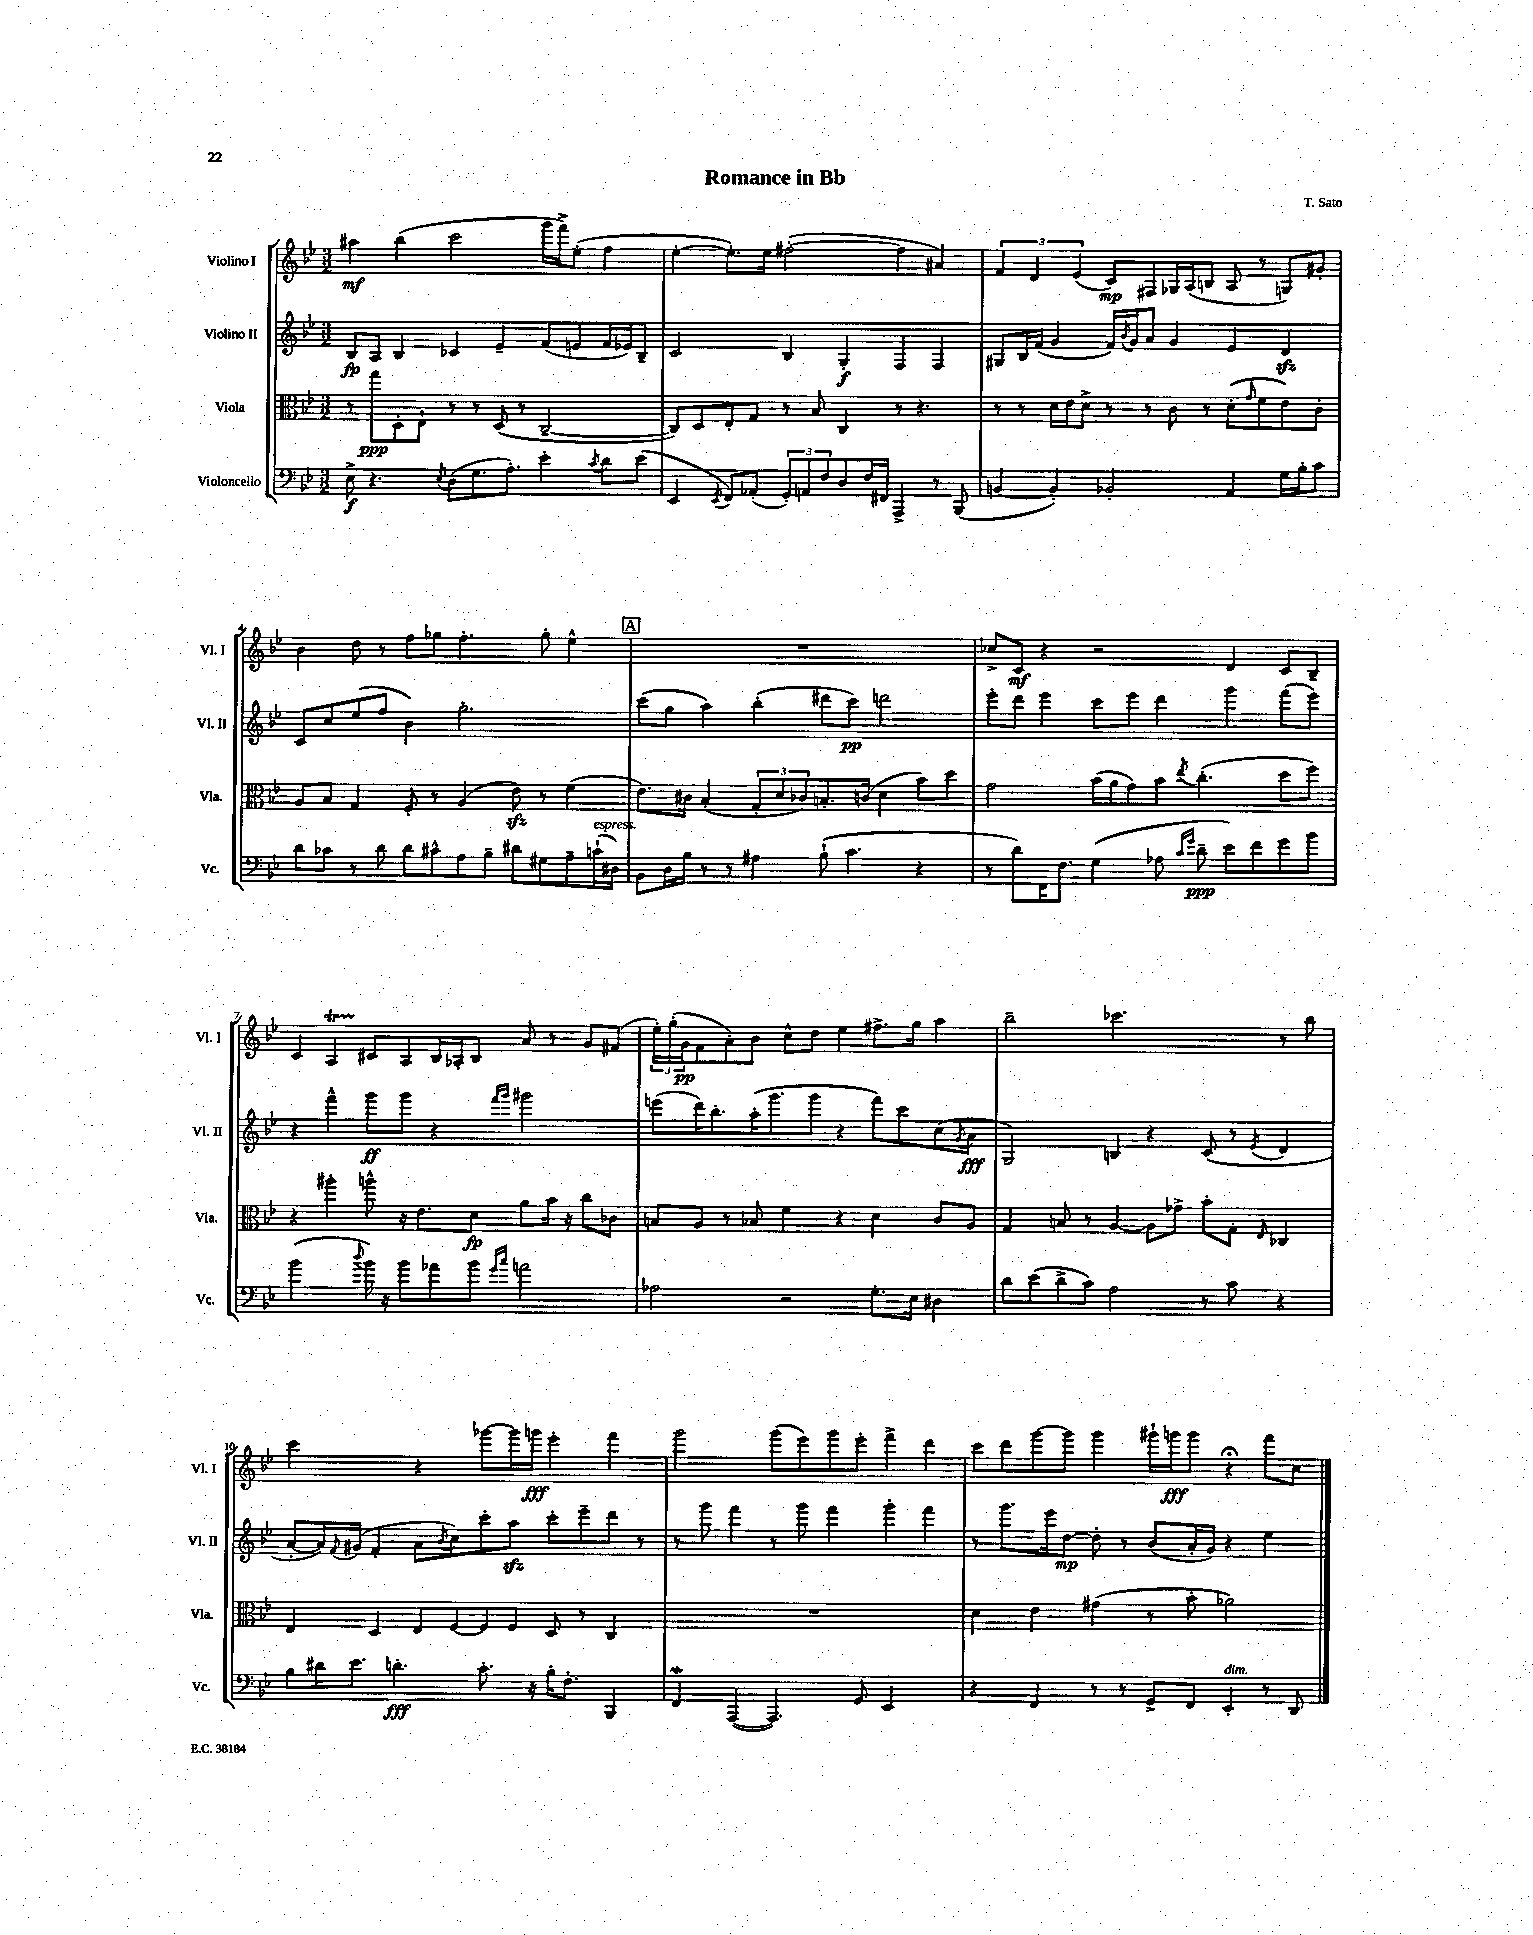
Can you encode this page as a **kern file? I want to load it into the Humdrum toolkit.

**kern	**dynam	**kern	**dynam	**kern	**dynam	**kern	**dynam
*part4	*part4	*part3	*part3	*part2	*part2	*part1	*part1
*staff4	*staff4	*staff3	*staff3	*staff2	*staff2	*staff1	*staff1
*I"Violoncello	*	*I"Viola	*	*I"Violino II	*	*I"Violino I	*
*I'Vc.	*	*I'Vla.	*	*I'Vl. II	*	*I'Vl. I	*
*clefF4	*	*clefC3	*	*clefG2	*	*clefG2	*
*k[b-e-]	*	*k[b-e-]	*	*k[b-e-]	*	*k[b-e-]	*
*M3/2	*	*M3/2	*	*M3/2	*	*M3/2	*
=1	=1	=1	=1	=1	=1	=1	=1
8E-^\	f	8r	.	8B-/L	fp	4aa#X\	mf
4.r	.	8gg\L	ppp	8A/J	.	.	.
.	.	8D'\	.	4B-/	.	(4bb-\	.
.	.	8E-`\J	.	.	.	.	.
8qE-/	.	.	.	.	.	.	.
(8D\L	.	8r	.	4c-X/	.	2ccc\	.
8.G\	.	8r	.	.	.	.	.
.	.	(8D/	.	4e-~/	.	.	.
8.A'\J)	.	.	.	.	.	.	.
.	.	8r	.	.	.	.	.
4e-'\	.	[2C~/	.	(8f/L	.	16ggg\LL	.
.	.	.	.	.	.	16fff^\J)	.
.	.	.	.	8en/	.	(8ee-'\J	.
8qc/	.	.	.	.	.	.	.
8d\L	.	.	.	16f/L	.	4ff\	.
.	.	.	.	16e-X/J)	.	.	.
(8e-\J	.	.	.	8B-~/J	.	.	.
=2	=2	=2	=2	=2	=2	=2	=2
4EE-/	.	8C/L])	.	2c/	.	[4ee-'\	.
.	.	8D/	.	.	.	.	.
8qEE-/	.	.	.	.	.	.	.
8FF/L)	.	8E-'/	.	.	.	8.ee-'\L])	.
(8AA-X'/J	.	8G/J	.	.	.	.	.
.	.	.	.	.	.	16ee-\Jk	.
12GG'/L)	.	8r	.	4B-/	.	([2ff#X'\	.
12AAn/	.	.	.	.	.	.	.
.	.	8B-/	.	.	.	.	.
12F/	.	.	.	.	.	.	.
8D/	.	4C/	.	4G'/	f	.	.
16F/L	.	.	.	.	.	.	.
16FF#X/JJ	.	.	.	.	.	.	.
4AAA^/	.	8r	.	4F/	.	4ff#\]	.
.	.	4.r	.	.	.	.	.
8r	.	.	.	4F/	.	4a#X/)	.
(8BBB-/	.	.	.	.	.	.	.
=3	=3	=3	=3	=3	=3	=3	=3
[4BBn/	.	8r	.	8G#X/L	.	6f/	.
.	.	8r	.	16B-/L	.	.	.
.	.	.	.	.	.	6d/	.
.	.	.	.	(16f/JJ	.	.	.
4BB'/])	.	16d\LL	.	4g/	.	.	.
.	.	16e-\J	.	.	.	.	.
.	.	.	.	.	.	(6e-/	.
.	.	8d^\J	.	.	.	.	.
2BB-X'/	.	8r	.	16f/LL)	.	8c/L)	mp
.	.	.	.	8qb-/	.	.	.
.	.	.	.	16g/J	.	.	.
.	.	8r	.	8a/J	.	8F#X/	.
.	.	8c\	.	4g/	.	16G-X/L	.
.	.	.	.	.	.	(16A/J	.
.	.	8r	.	.	.	8Bn/J	.
4AA/	.	(8d'\L	.	4e-/	.	8A/	.
.	.	16qqg/	.	.	.	.	.
.	.	8f\	.	.	.	8r	.
16G\LL	.	8e-\)	.	4dzz/	.	8Gn/L)	.
16B-'\J	.	.	.	.	.	.	.
8c\J	.	8c'\J	.	.	.	8g#X'/J	.
!!LO:LB:g=z
=4	=4	=4	=4	=4	=4	=4	=4
8d\L	.	8A/L	.	8c/L	.	4b-\	.
8c-X\J	.	8B-/J	.	8cc/	.	.	.
8r	.	4G/	.	(8ee-/	.	8dd\	.
8d\	.	.	.	8ff/J	.	8r	.
8d\L	.	8F'/	.	4b-\)	.	8ff\L	.
8c#X^^\	.	8r	.	.	.	8gg-X\J	.
8A\	.	(4A/	.	2.gg'\	.	4.ff'\	.
8B-~\J	.	.	.	.	.	.	.
8d#X\L	.	8e-zz\)	.	.	.	.	.
8G#X\	.	8r	.	.	.	8gg-'\	.
8A~\	.	(4f\	.	.	.	4ee-^^\	.
!LO:TX:a:i:t=espress.	!	!	!	!	!	!	!
(16cn`\L	.	.	.	.	.	.	.
16D#X\JJ)	.	.	.	.	.	.	.
!!LO:REH:place=s1:t=A
=5	=5	=5	=5	=5	=5	=5	=5
8BB-\L	.	8.e-\L)	.	(8ccc\L	.	1.r	.
16D\L	.	.	.	8gg\J	.	.	.
16B-\JJ	.	16c#X\Jk	.	.	.	.	.
8r	.	(4B-'/	.	4aa\)	.	.	.
8r	.	.	.	.	.	.	.
4A#X\	.	12G'/L	.	(4bb-'\	.	.	.
.	.	12d/	.	.	.	.	.
.	.	12c-X/)	.	.	.	.	.
(8B-`\	.	8.Bn'/	.	8ddd#X\L	.	.	.
4.c\	.	.	.	8ccc\J)	pp	.	.
.	.	(16cn/Jk	.	.	.	.	.
.	.	4d\	.	2dddn\	.	.	.
4r	.	8b-\L)	.	.	.	.	.
.	.	8dd\J	.	.	.	.	.
=6	=6	=6	=6	=6	=6	=6	=6
8r	.	2g\	.	8eee-'\L	.	8cc-X^/L	.
8d\L)	.	.	.	8ddd\J	.	8c/J	mf
16FF\K	.	.	.	4eee-\	.	4r	.
8.F\J	.	.	.	.	.	.	.
(4G\	.	(16b-\LL	.	8ccc\L	.	2r	.
.	.	16a\J	.	.	.	.	.
.	.	8g\)	.	8eee-\J	.	.	.
8A-X\	.	8b-\J	.	4ddd\	.	.	.
16qqc/LL	.	.	.	.	.	.	.
16qqg/JJ	.	8qee-/	.	.	.	.	.
8d~\	ppp	(4.cc'\	.	.	.	.	.
8e-\L)	.	.	.	4ggg\	.	4d/	.
8f\	.	.	.	.	.	.	.
8g\	.	8dd\L	.	(8fff\L	.	8c/L	.
8b-\J	.	8ff\J)	.	8eee-\J)	.	8B-~/J	.
!!LO:LB:g=z
=7	=7	=7	=7	=7	=7	=7	=7
(2b-\	.	4r	.	4r	.	4c/	.
.	.	4aa#X'\	.	4fff^^\	.	4At/	.
8qqdd/	.	.	.	.	.	.	.
16b-\)	.	8aan^^\	.	8ggg\L	ff	8c#X/L	.
16r	.	.	.	.	.	.	.
8b-\L	.	16r	.	8ggg\J	.	8A/	.
.	.	8.e-\L	.	.	.	.	.
8a-X\	.	.	.	4r	.	16B-/L	.
.	.	.	.	.	.	16A-X'/J	.
8b-\J	.	8d\J	fp	.	.	8B-/J	.
16qqg/LL	.	.	.	16qqfff/LL	.	.	.
16qqcc/JJ	.	.	.	16qqggg/JJ	.	.	.
2an\	.	8a\L	.	2ggg#X\	.	8a/	.
.	.	16b-\Jk	.	.	.	8r	.
.	.	16r	.	.	.	.	.
.	.	8cc\L	.	.	.	8g/L	.
.	.	8c-X\J	.	.	.	(8f#X/J	.
=8	=8	=8	=8	=8	=8	=8	=8
2A-X\	.	8Bn/L	.	(8eeen\L	.	24ee-'\LL)	.
.	.	.	.	.	.	(24gg'\	.
.	.	.	.	.	.	24g\J	pp
.	.	8A/J	.	16ddd\K)	.	8f\	.
.	.	.	.	8.bb-'\	.	.	.
.	.	8r	.	.	.	8a'\)	.
.	.	8B-X/	.	(16aa'\K	.	8b-\J	.
.	.	.	.	8.ggg\	.	.	.
2r	.	4f\	.	.	.	8cc^^\L	.
.	.	.	.	8ggg\J	.	8dd\J	.
.	.	4r	.	4r	.	4ee-\	.
8.G'\L	.	4d\	.	8fff\L)	.	8.ff#X^\L	.
.	.	.	.	8ccc\	.	.	.
16E-\Jk	.	.	.	.	.	16gg\Jk	.
4D#X\	.	8c/L	.	(8cc\	.	4aa\	.
.	.	.	.	8qg/	.	.	.
.	.	8A/J	.	8a\J	fff	.	.
=9	=9	=9	=9	=9	=9	=9	=9
8d\L	.	4G/	.	2G/)	.	2bb-~\	.
(8e-\	.	.	.	.	.	.	.
8d^\	.	8Bn/	.	.	.	.	.
8c\J)	.	8r	.	.	.	.	.
2A\	.	[4A/	.	4Bn/	.	2.ccc-X\	.
.	.	8A\L]	.	4r	.	.	.
.	.	8g-X^\J	.	.	.	.	.
8r	.	8b-'\L	.	(8c/	.	.	.
8c\	.	8G'\J	.	8r	.	.	.
.	.	16qqE-/	.	8qe-/	.	.	.
4r	.	4C-X/	.	4d/	.	8r	.
.	.	.	.	.	.	8bb-\	.
!!LO:LB:g=z
=10	=10	=10	=10	=10	=10	=10	=10
8B-\L	.	4E-/	.	[8a'/L	.	2ccc\	.
16d#X\K	.	.	.	16a/L])	.	.	.
.	.	.	.	8qqf/	.	.	.
8.e-\J	.	.	.	(16g#X/JJ	.	.	.
.	.	4D/	.	4f'/	.	.	.
4.dn'\	fff	.	.	.	.	.	.
.	.	8E-/L	.	8a\L	.	4r	.
.	.	.	.	8qb-/	.	.	.
.	.	[8F/	.	8cc\)	.	.	.
8.c'\	.	8F/]	.	8ccc'\	.	[8ggg-X\L	.
.	.	8F/J	.	8aazz\J	.	16ggg-\L]	.
16r	.	.	.	.	.	16gggn\JJ	fff
16B-'\KL	.	8D/	.	8ccc'\L	.	4eee-'\	.
8.F'\J	.	.	.	.	.	.	.
.	.	8r	.	8eee-~\	.	.	.
4BBB-/	.	4C/	.	8ddd\J	.	4fff\	.
.	.	.	.	8r	.	.	.
=11	=11	=11	=11	=11	=11	=11	=11
4FFW/	.	1.r	.	8r	.	2ggg\	.
.	.	.	.	8ggg\	.	.	.
([4AAA/	.	.	.	4fff\	.	.	.
4.AAA/])	.	.	.	8r	.	(8ggg\L	.
.	.	.	.	8ggg\	.	8eee-\)	.
.	.	.	.	4fff\	.	8ggg\	.
8GG/	.	.	.	.	.	8eee-'\J	.
2EE-/	.	.	.	4ggg'\	.	4fff^\	.
.	.	.	.	4fff\	.	4ddd\	.
=12	=12	=12	=12	=12	=12	=12	=12
4r	.	4d\	.	8r	.	8ccc\L	.
.	.	.	.	8.ggg\L	.	8ddd\	.
4FF/	.	4e-\	.	.	.	[8ggg\	.
.	.	.	.	16eee-\k	.	.	.
.	.	.	.	[8dd\J	mp	8ggg\J]	.
8r	.	(4g#X\	.	8dd'\]	.	4ggg\	.
8r	.	.	.	8r	.	.	.
8GG^/L	.	8r	.	(8b-/L	.	16ggg#X`\LL	.
.	.	.	.	.	.	16gggn\J	fff
8FF/J	.	8b-'\	.	16a'/L	.	8ggg\J	.
.	.	.	.	16g/JJ)	.	.	.
!LO:TX:a:i:t=dim.	!	!	!	!	!	!	!
4EE-'/	.	2a-X\)	.	4r	.	4r;<	.
8r	.	.	.	4ee-\	.	8fff\L	.
8DD/	.	.	.	.	.	8cc\J	.
==	==	==	==	==	==	==	==
*-	*-	*-	*-	*-	*-	*-	*-
